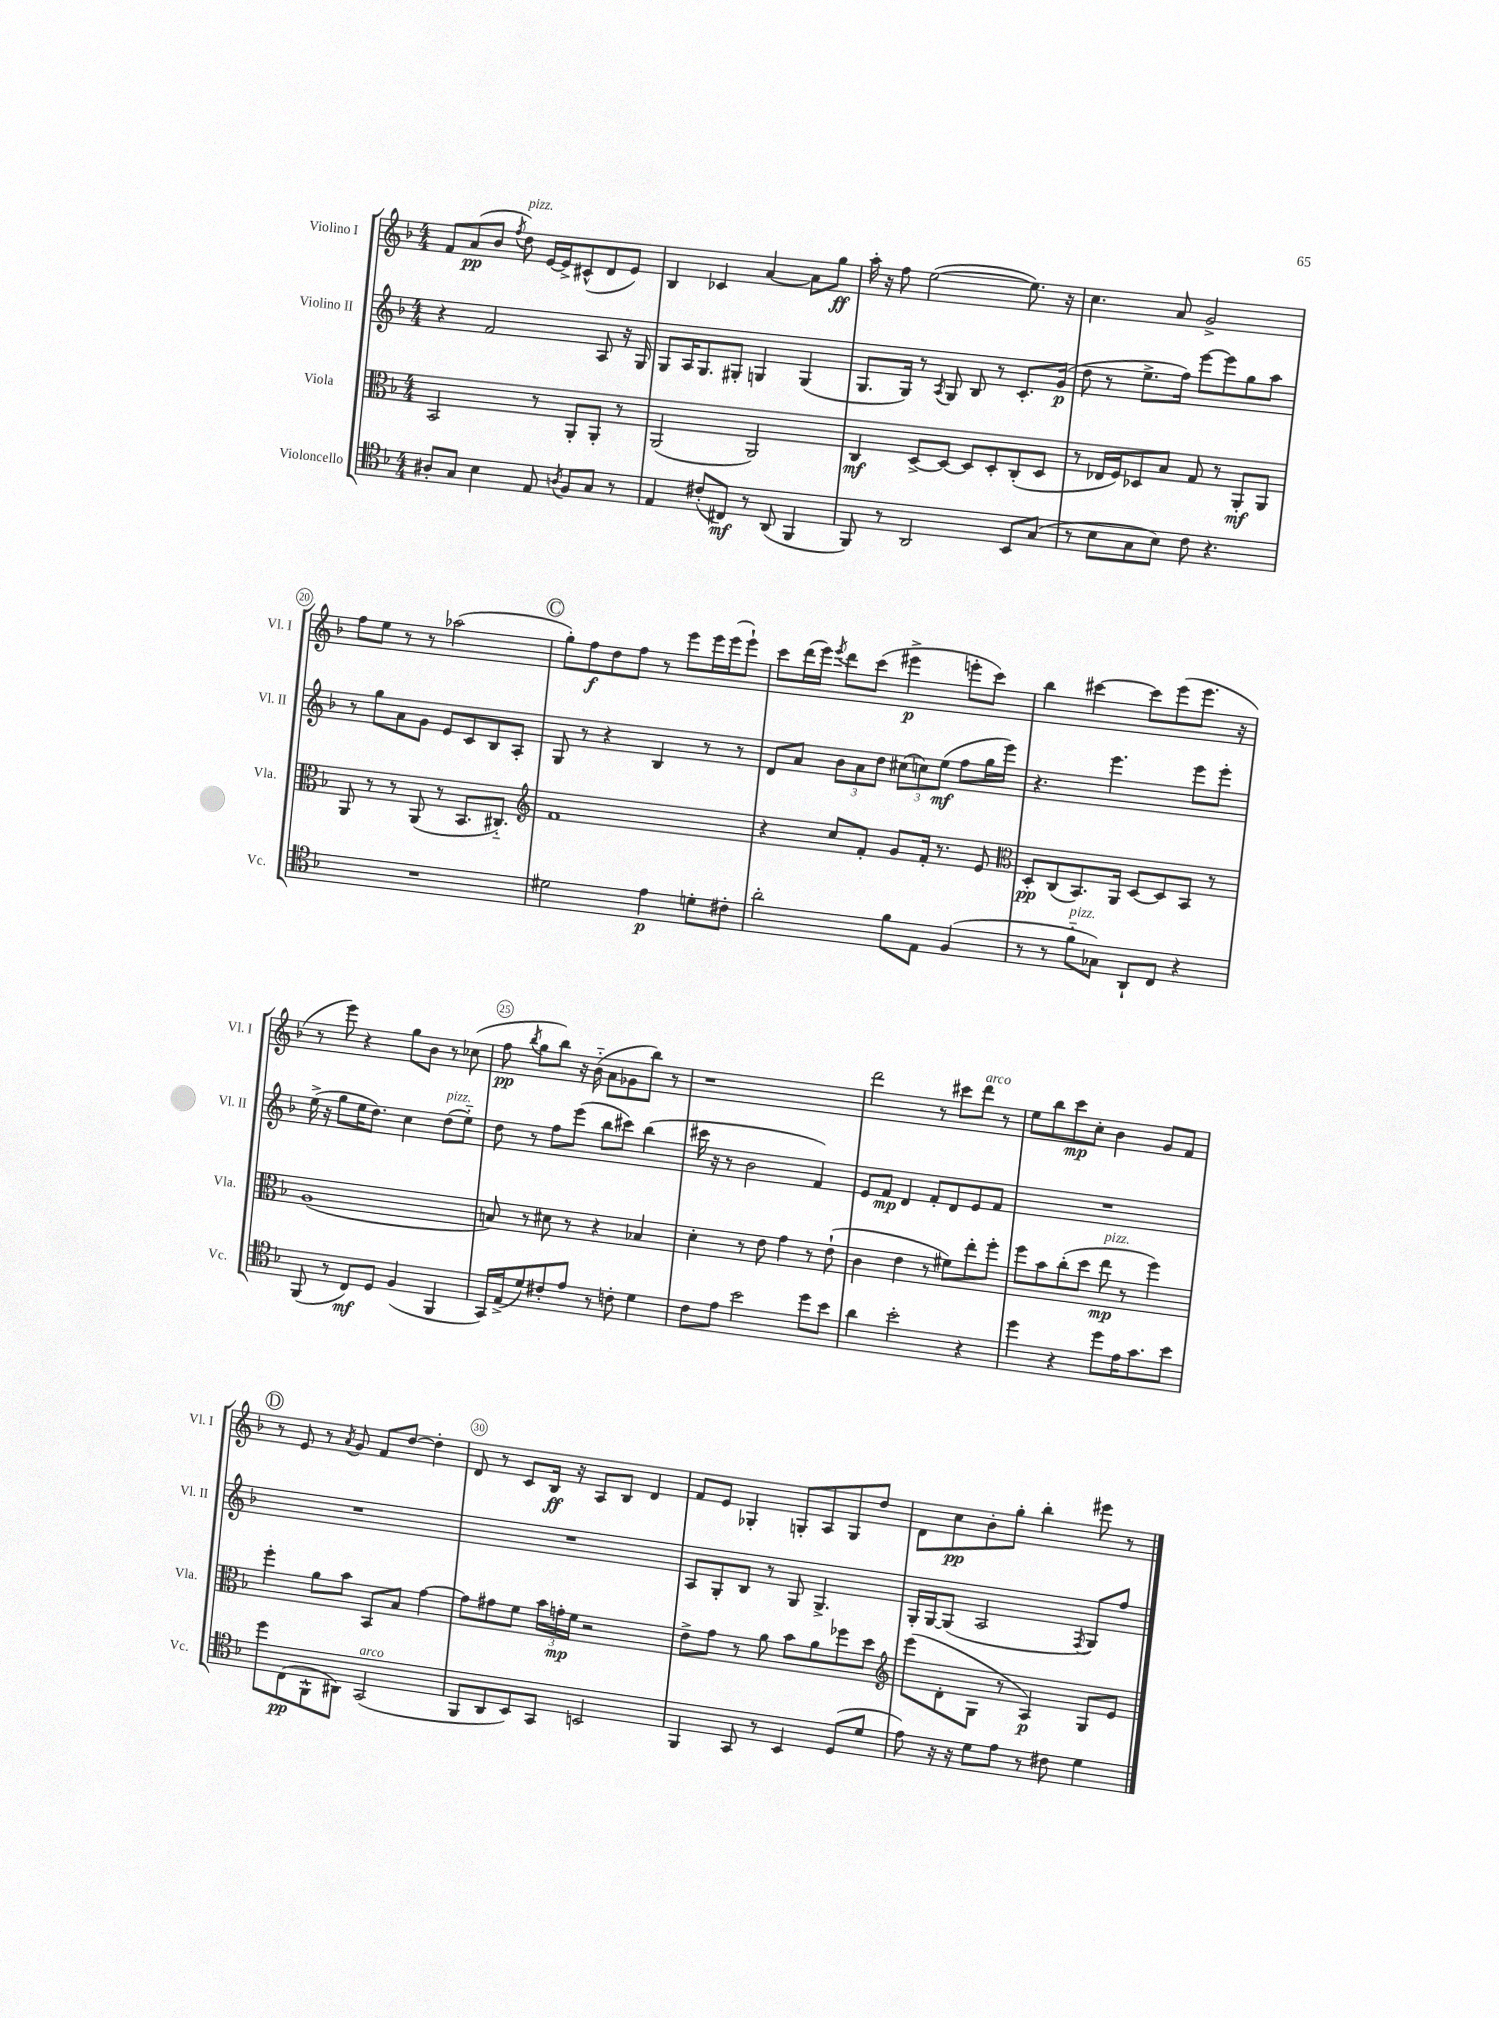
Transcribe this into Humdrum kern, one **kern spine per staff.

**kern	**kern	**kern	**kern
*staff4	*staff3	*staff2	*staff1
*clefC4	*clefC3	*clefG2	*clefG2
*k[b-]	*k[b-]	*k[b-]	*k[b-]
*M4/4	*M4/4	*M4/4	*M4/4
8A#'/L	2BB-/	4r	8f/L
8G/J	.	.	(8a/
4B-\	.	2f/	8b-/J
.	.	.	8qff/
.	.	.	8dd\)
8E/	8r	.	[16e/LL
.	.	.	16e^/]J
8qA/	.	.	.
8F/L	8AA'/L	.	(8c#^^/
8G/J	8AA'/J	8A/	8d/
8r	8r	16r	8e/J)
.	.	16G/	.
=	=	=	=
4E/	(2AA/	8G/L	4B-/
.	.	16A/K	.
.	.	8.G/	.
(8c#'/L	.	.	4c-/
8C#/J)	.	8G#'/J	.
8r	2AA/)	4G/	[4a/
(8AA/	.	.	.
4FF/	.	(4G/	8a\]L
.	.	.	8gg\J
=	=	=	=
8FF/)	4C/	8.G/L	16aa'\
.	.	.	16r
8r	.	.	8ff\
.	.	16G/Jk)	.
2AA/	[8D^/L	8r	([2ee\
.	.	8qA/	.
.	8D/_J	8G/	.
.	8D/]L	8B-/	.
.	8D'/	8r	.
8BB-/L	(8C'/	8.c'/L	8.ee\])
(8G/J	8D/J	.	.
.	.	(16g/Jk	16r
=	=	=	=
8r	8r	8dd\	4.cc\
8B-\L	16E-/LL	8r	.
.	16F/J)	.	.
8G\	8D-/	8.ee^\L	.
8B-\J)	8B-/J	.	8a/
.	.	16ff\Jk)	.
8c\	8G/	[8eee\L	2g^/
4.r	8r	8eee\]	.
.	8AA'/L	8gg\	.
.	8AA/J	8aa\J	.
=	=	=	=
1r	8AA/	8r	8ff\L
.	8r	8gg\L	8ee\J
.	8r	8a\	8r
.	(8AA/	8g\J	8r
.	8r	8e/L	(2aa-\
.	8.BB-/L	8c/	.
.	.	8B-/	.
.	8.C#'~/J)	.	.
.	.	8A'/J	.
=	=	=	=
*	*clefG2	*	*
2d#\	1f	8G/	8gg'\L)
.	.	8r	8ff\
.	.	4r	8dd\
.	.	.	8ff\J
4e\	.	4B-/	8r
.	.	.	8eee\L
8d'\L	.	8r	16eee\L
.	.	.	(16eee\J
8c#'\J	.	8r	8eee`\J)
=	=	=	=
2a'\	4r	8d/L	8ccc\L
.	.	8a/J	(16ddd\L
.	.	.	16eee\JJ)
.	.	.	8qeee/
.	8cc/L	12b-\L	8ddd\L
.	.	12a\	.
.	8f'/J	.	(8ccc\J
.	.	12dd\J	.
8f\L	8g/L	(12cc#\L	4eee#^\
.	.	12cc\)	.
8E\J	16f'/Jk	.	.
.	.	(12ee\J	.
.	8.r	.	.
(4F/	.	8ff\L	8eee'\L
.	8e/	16gg\L	8ccc\J)
.	.	16eee\JJ)	.
=	=	=	=
*	*clefC3	*	*
8r	8D'/L	4.r	4bb-\
8r	(8C/	.	.
8f'~\L	8.BB-/)	.	[4ccc#\
8G-\J)	.	4.eee\	.
.	16AA/Jk	.	.
8AA`/L	[8D/L	.	8ccc#\]L
8C/J	8D/]	.	(8eee\
4r	8BB-/J	8eee\L	8.eee\J
.	8r	8eee'\J	.
.	.	.	16r
=	=	=	=
(8FF/	(1A	(16ee^\	8r
.	.	16r	.
8r	.	8gg\L	8eee\)
8C/L)	.	16ee\K	4r
.	.	8.dd\J)	.
8D/J	.	.	.
(4F/	.	4cc\	8gg\L
.	.	.	8b-\J
4FF/	.	(8dd\L	8r
.	.	8ee'~\J)	(8cc-\
=	=	=	=
16GG/LL)	8B/)	8dd\	8ff\
(16E^/J	.	.	.
.	.	.	8qbb-/
8d/)	8r	8r	8gg\L
8c#'/	8d#\	8ff\L	8bb-\J)
8e/J	8r	(8eee\J	16r
.	.	.	(16b-'~\
8r	4r	8bb-\L	8a\L
8c'\	.	8ccc#\J)	8g-\
4d\	4B-/	(4bb-\	8bb-\J)
.	.	.	8r
=	=	=	=
8c\L	4d'\	16ccc#\	1r
.	.	16r	.
8e\J	.	8r	.
2b-\	8r	2b-\	.
.	8e\	.	.
.	4g\	.	.
8dd\L	8r	4f/)	.
8b-\J	(8e`\	.	.
=	=	=	=
4a\	4c\	8e/L	2ddd\
.	.	8f/J	.
2b-'\	4e\	4d/	.
.	8r	8f'/L	8r
.	8f#\L)	8d/	8ccc#\L
4r	8ee'\	8e/	8ddd\J
.	8ff'\J	8f/J	8r
=	=	=	=
4dd\	8ff\L	1r	8ee\L
.	8b-\	.	8bb-\
4r	(8cc'\	.	8ccc\
.	8dd\J	.	8cc'\J
8dd\L	8ee\	.	4b-\
16e\K	8r	.	.
8.g\	.	.	.
.	4ff\)	.	8g/L
8b-\J	.	.	8f/J
=	=	=	=
8dd\L	4ff'\	1r	8r
(8C\	.	.	8e/
8FF^^\	8a\L	.	8r
.	.	.	8qa/
8AA#\J)	8b-\J	.	8g/
(2GG/	8BB-/L	.	8f/L
.	8B-/J	.	[8dd/J
.	[4g\	.	4dd'\]
=	=	=	=
8FF/L	8g\]L	1r	8d/
8AA/	8g#\	.	8r
8BB-/)	8f\J	.	8c/L
8GG/J	24b-\LL	.	16B-/Jk
.	24g'\	.	.
.	.	.	16r
.	24f\JJ	.	.
2BB/	2r	.	8A/L
.	.	.	8B-/J
.	.	.	4d/
=	=	=	=
4FF/	8e^\L	8A/L	8f/L
.	8g\J	8G'/	8e/J
8GG/	8r	8B-/J	4G-'/
8r	8a\	8r	.
4BB-/	8b-\L	8G/	8G'/L
.	8a\	4.G^/	8A/
(8D/L	8ff-\	.	8G/
8d/J	8dd\J	.	8dd/J
=	=	=	=
*	*clefG2	*	*
8e\)	(8eee\L	16G'/LL	8d\L
.	.	[16G/J	.
16r	8d'\	(8G/]J	8cc\
16r	.	.	.
8d\L	8G\J	2A/	8b-'\
8e\J	8r	.	8gg'\J
8r	4A/)	.	4bb-'\
8c#\	.	.	.
.	.	8qF/	.
4d\	8G/L	8G/L)	8eee#\
.	8e/J	8ff/J	8r
==	==	==	==
*-	*-	*-	*-
